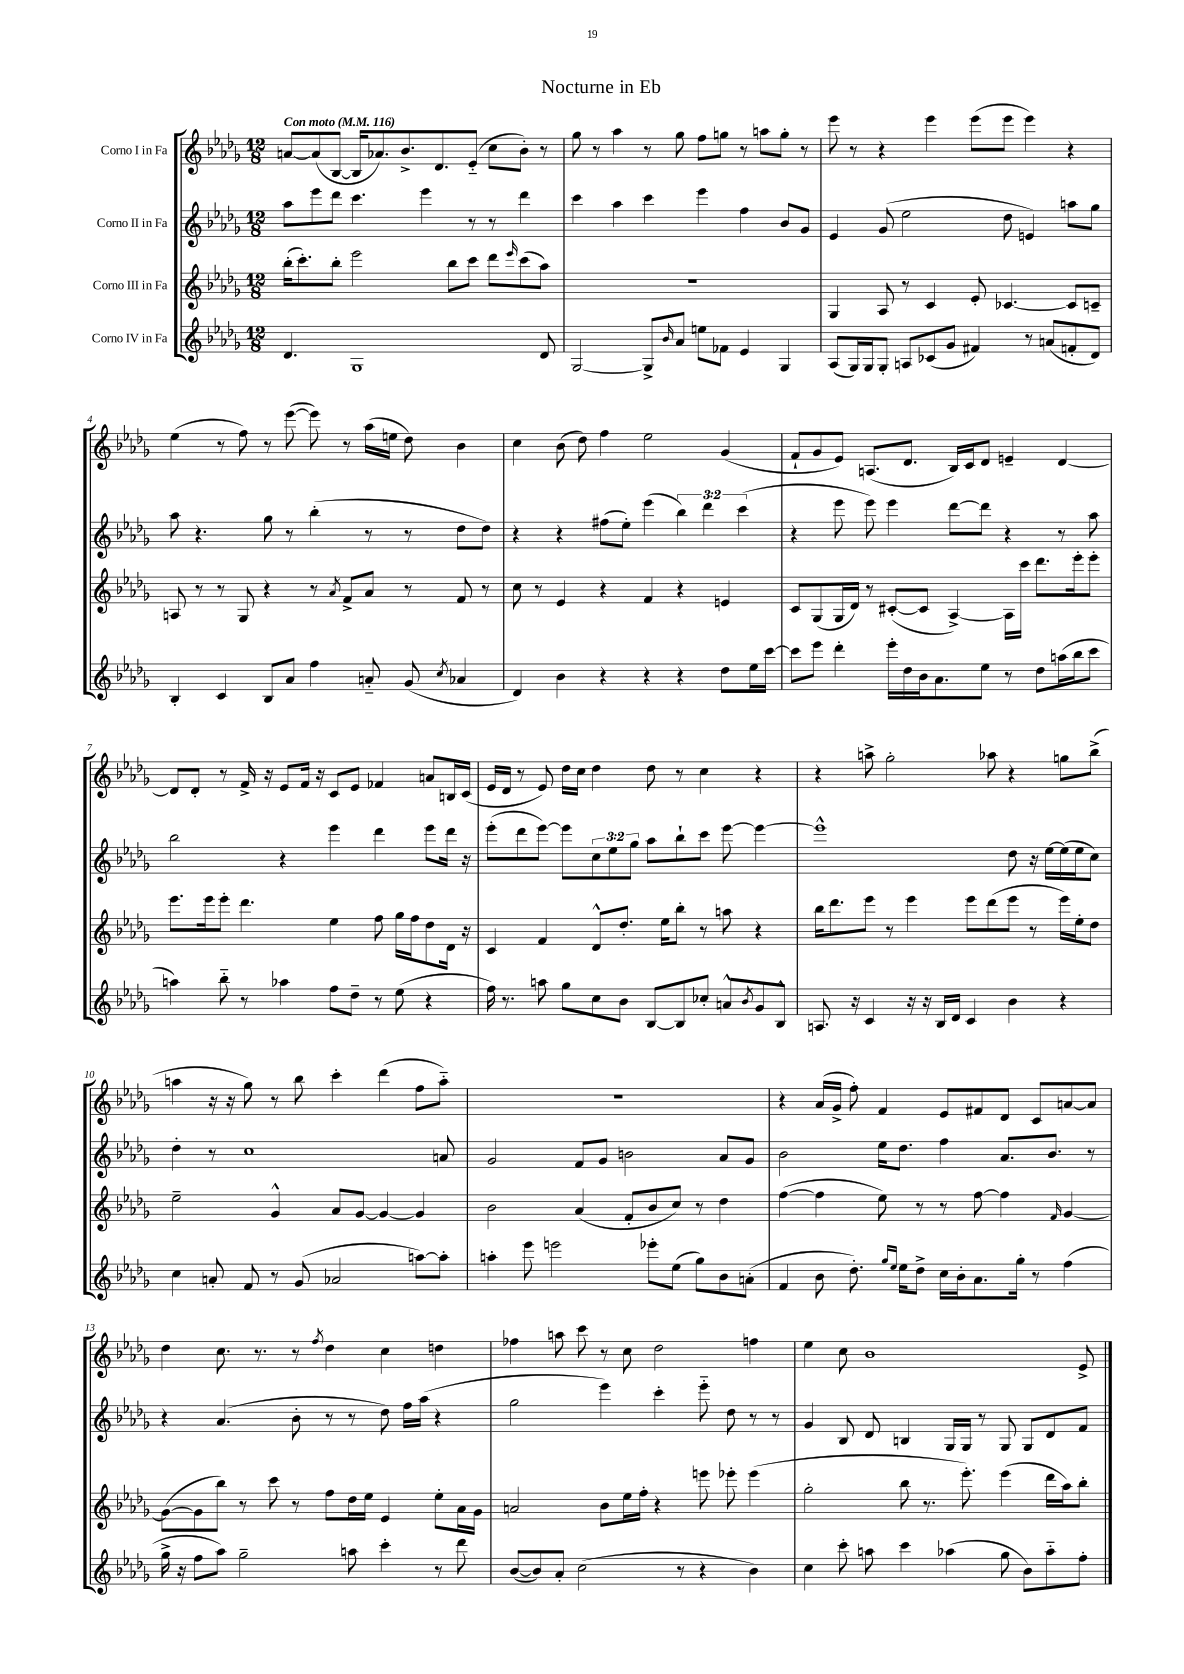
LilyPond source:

\header { title = "Nocturne in Eb" }
<<
\new StaffGroup <<
\new Staff = "s0" \with { instrumentName = "Corno I in Fa" } {
    \clef treble \key des \major \numericTimeSignature \time 12/8 \tempo "Con moto" 4 = 116
    a'8~ a'8( bes8~ bes16 aes'8.) bes'8.-> des'8. ees'8-_( c''8 bes'8-.) r8 |
    ges''8 r8 aes''4 r8 ges''8 f''8 g''8 r8 a''8 g''8-. r8 |
    ees'''8 r8 r4 ees'''4 ees'''8( ees'''8 ees'''4) r4 |
    ees''4( r8 f''8) r8 ees'''8~( ees'''8) r8 aes''16( e''16 des''8) bes'4 |
    c''4 bes'8( des''8) f''4 ees''2 ges'4( |
    f'8-! ges'8 ees'8) a8.( des'8. bes16) c'16 des'8 e'4-- des'4~ |
    des'8 des'8-. r8 f'16-> r16 ees'8 f'16 r16 c'8 ees'8 fes'4 a'8 b16 c'16( |
    ees'16 des'16 r8 ees'8) des''16 c''16 des''4 des''8 r8 c''4 r4 |
    r4 a''8-> ges''2-. aes''8 r4 g''8 bes''8->( |
    a''4 r16 r16 ges''8) r8 bes''8 c'''4-. des'''4( f''8 a''8-_) |
    R1. |
    r4 aes'16( ges'16-> f''8-.) f'4 ees'8 fis'8 des'8 c'8 a'8~ a'8 |
    des''4 c''8. r8. r8 \acciaccatura { f''8 } des''4 c''4 d''4 |
    fes''4 a''8 c'''8 r8 c''8 des''2 f''4 |
    ees''4 c''8 bes'1 ees'8-> \bar "|." |
}
\new Staff = "s1" \with { instrumentName = "Corno II in Fa" } {
    \clef treble \key des \major \numericTimeSignature \time 12/8 \override Staff.TupletNumber.text = #tuplet-number::calc-fraction-text
    aes''8 ees'''8 des'''8 c'''4. ees'''4 r8 r8 des'''4 |
    c'''4 aes''4 c'''4 ees'''4 f''4 bes'8 ges'8 |
    ees'4 ges'8( ees''2 des''8 e'4) a''8 ges''8 |
    aes''8 r4. ges''8 r8 bes''4-.( r8 r8 des''8 des''8) |
    r4 r4 fis''8( ees''8-.) ees'''4( \tuplet 3/2 { bes''4) des'''4 c'''4( } |
    r4 ees'''8 ees'''8) ees'''4 des'''8~ des'''8 r4 r8 aes''8 |
    bes''2 r4 ees'''4 des'''4 ees'''8 des'''16 r16 |
    ees'''8-.( des'''8 ees'''8~) ees'''8 \tuplet 3/2 { c''8 ees''8 ges''8 } aes''8 bes''8-! c'''8 ees'''8~ ees'''4~ |
    ees'''1-^ des''8 r16 ees''16~ ees''16( ees''16 c''8) |
    des''4-. r8 c''1 a'8 |
    ges'2 f'8 ges'8 b'2 aes'8 ges'8 |
    bes'2 ees''16 des''8. f''4 aes'8. bes'8. r8 |
    r4 aes'4.( bes'8-. r8 r8 des''8) f''16 aes''16( r4 |
    ges''2 ees'''4) c'''4-. ees'''8-_ des''8 r8 r8 |
    ges'4 bes8 des'8 b4 ges16 ges16 r8 ges8 ges8 des'8 f'8 \bar "|." |
}
\new Staff = "s2" \with { instrumentName = "Corno III in Fa" } {
    \clef treble \key des \major \numericTimeSignature \time 12/8
    bes''16-.( c'''8.-.) bes''8-. ees'''2 bes''8 c'''8 des'''8 \grace { ees'''16 } c'''8( aes''8) |
    R1. |
    ges4 aes8 r8 c'4 ees'8-. ces'4.~ ces'8 c'8-- |
    a8 r8 r8 ges8 r4 r8 \acciaccatura { aes'8 } f'8-> aes'8 r8 f'8 r8 |
    c''8 r8 ees'4 r4 f'4 r4 e'4 |
    c'8 ges8( ges16 des'16) r8 cis'8~-.( cis'8 aes4~->) aes16 c'''16 des'''8. ees'''16-. ees'''8-. |
    ees'''8. ees'''16 ees'''8-. des'''4. ees''4 f''8 ges''16 f''16 des''8 des'16 r16 |
    c'4 f'4 des'8-^ des''8.-. ees''16 bes''8-. r8 a''8 r4 |
    bes''16 des'''8. ees'''8 r8 ees'''4 ees'''8 des'''8( ees'''8 r8 ees'''16) ees''16-. des''8 |
    ees''2-- ges'4-^ aes'8 ges'8~ ges'4~ ges'4 |
    bes'2 aes'4( f'8-. bes'8 c''8) r8 des''4 |
    f''4~( f''4 ees''8) r8 r8 f''8~ f''4 \grace { f'16 } ges'4~ |
    ges'8~( ges'8 bes''8) r8 c'''8 r8 f''8 des''16 ees''16 ees'4 ees''8-. aes'16 ges'16 |
    a'2 bes'8 ees''16 f''16-. r4 e'''8 ees'''8-. ees'''4( |
    ges''2-. bes''8 r8. ees'''8.-.) ees'''4( des'''16 aes''16) bes''8-. \bar "|." |
}
\new Staff = "s3" \with { instrumentName = "Corno IV in Fa" } {
    \clef treble \key des \major \numericTimeSignature \time 12/8
    des'4. ges1 des'8 |
    ges2~ ges8-> \grace { bes'16 } aes'8 e''8 fes'8 ees'4 ges4 |
    aes8( ges16) ges16 ges8-. a8 ces'8( ges'8 fis'4) r8 a'8( f'8-. des'8) |
    bes4-. c'4 bes8 aes'8 f''4 a'8-_ ges'8( \acciaccatura { c''8 } aes'4 |
    des'4) bes'4 r4 r4 r4 des''8 ees''16 c'''16~ |
    c'''8 ees'''8 des'''4-. ees'''16-. des''16 bes'16 aes'8. ees''8 r8 des''8 a''16( bes''16 c'''8 |
    a''4) bes''8-_ r8 aes''4 f''8 des''8-- r8 ees''8( r4 |
    f''16) r8. a''8 ges''8 c''8 bes'8 bes8~ bes8 ces''8-. a'8-^ \acciaccatura { bes'8 } ges'8 bes8-^ |
    a8. r16 c'4 r16 r16 bes16 des'16 c'4 bes'4 r4 |
    c''4 a'8-. f'8 r8 ges'8( aes'2 a''8~) a''8-. |
    a''4-. ees'''8 e'''2 ees'''8-. ees''8( ges''8) bes'8 a'8-.( |
    f'4 bes'8 des''8.-.) \grace { ges''16 ees''16 } ees''16 des''8-> c''16 bes'16-. aes'8. ges''16-. r8 f''4( |
    ges''16-> r16 f''8 aes''8) ges''2-- a''8 c'''4-. r8 des'''8 |
    bes'8~( bes'8) aes'8-. c''2( r8 r4 bes'4) |
    c''4 c'''8-. a''8 c'''4 aes''4( ges''8 bes'8) aes''8-_ f''8-. \bar "|." |
}
>>
>>
